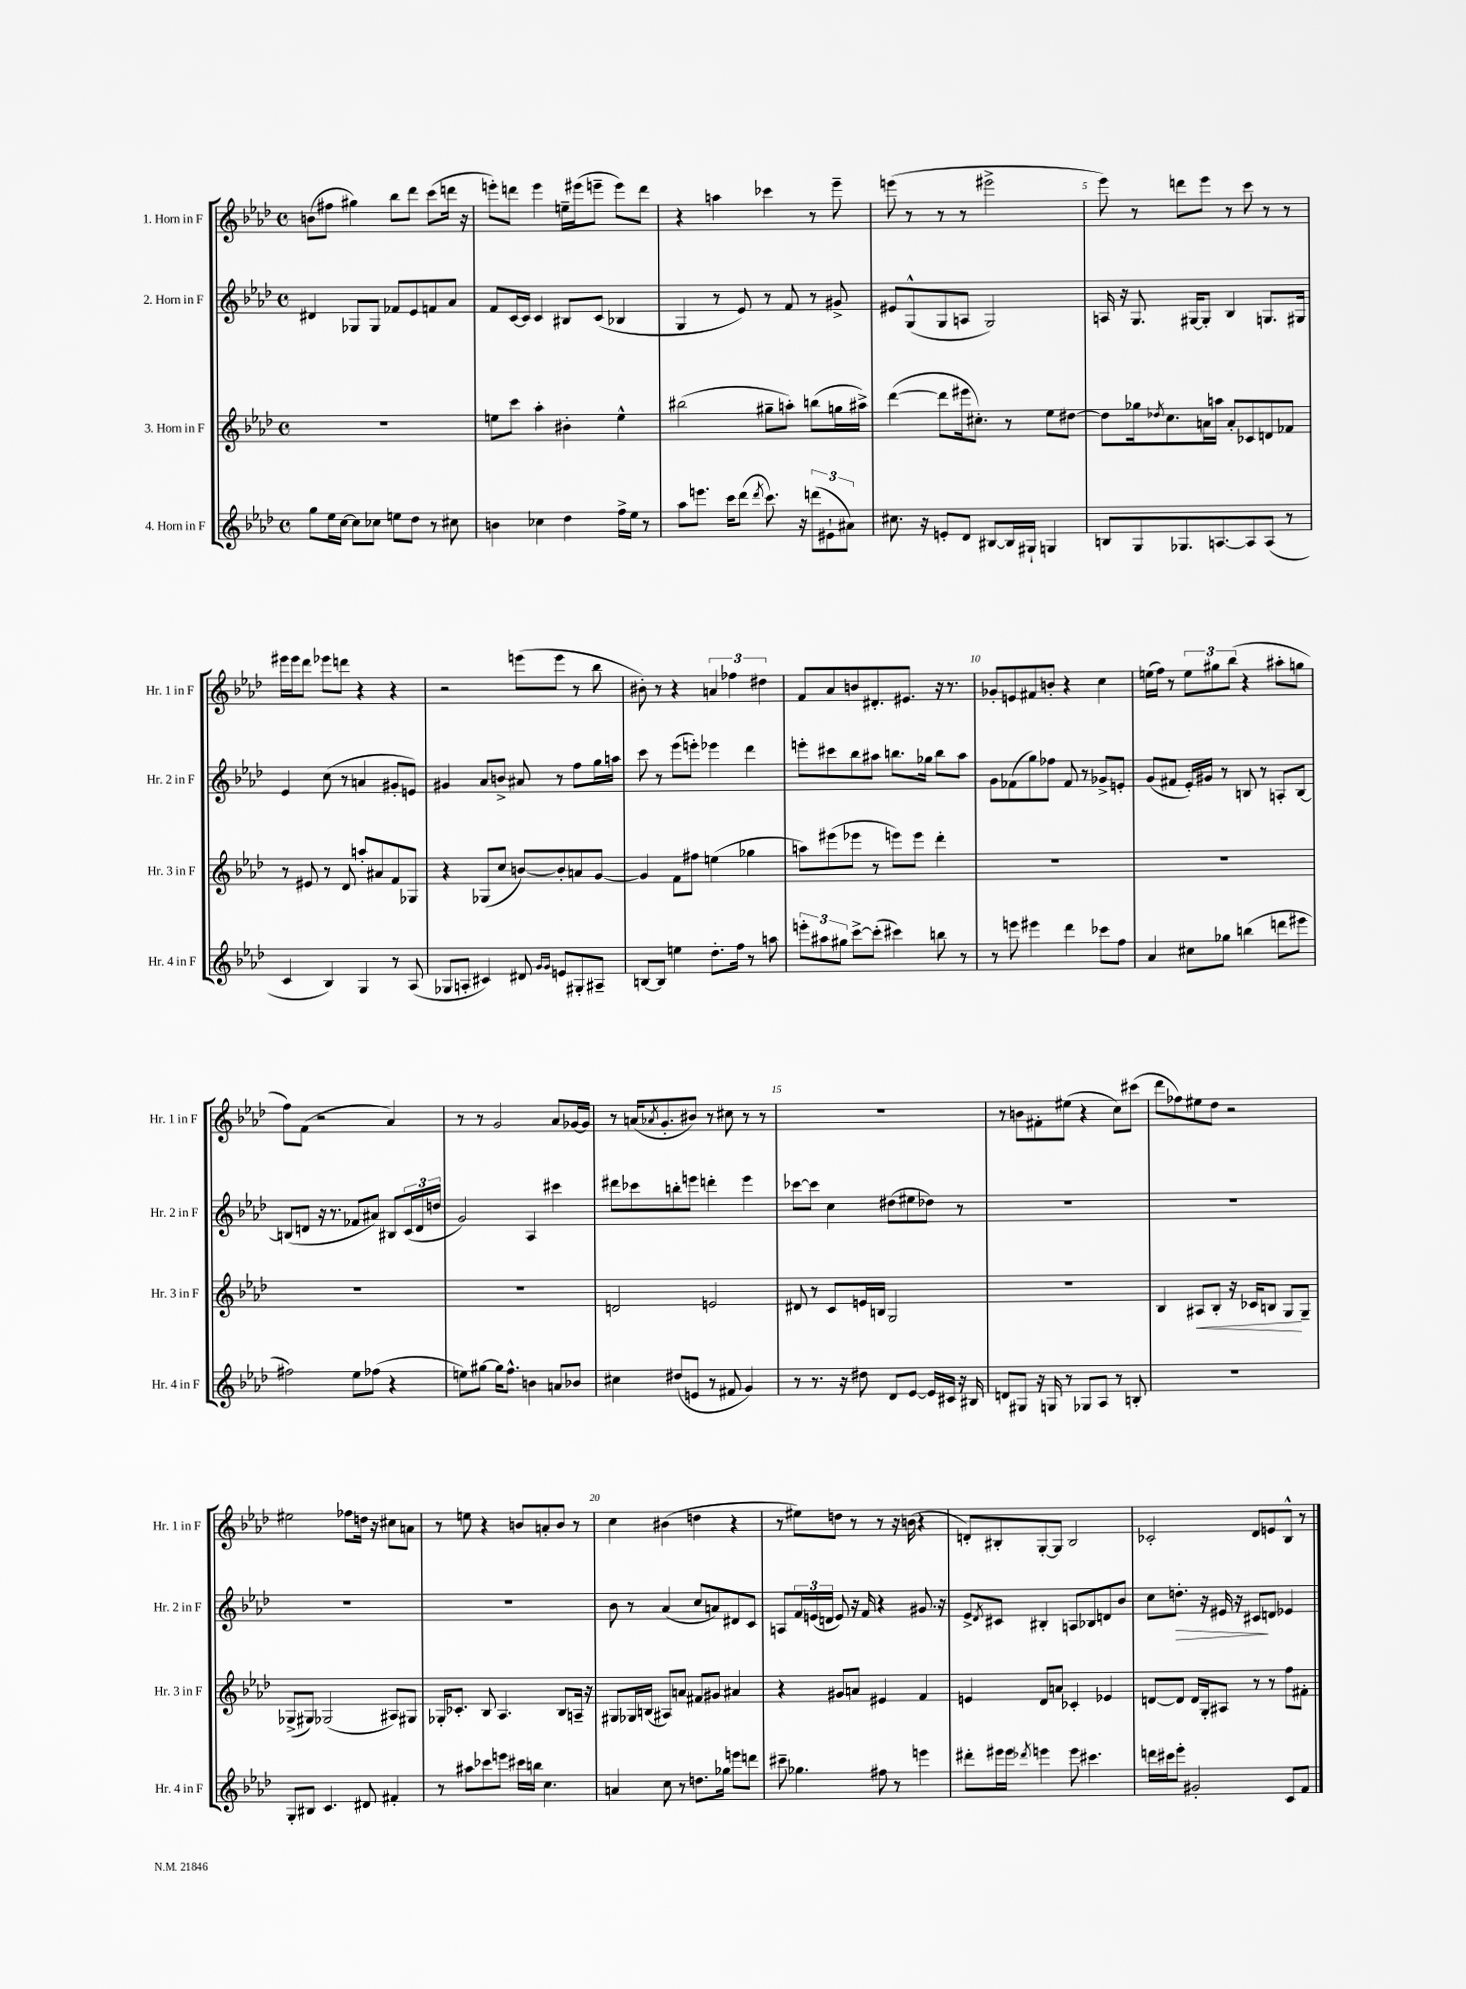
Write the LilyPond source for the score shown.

<<
\new StaffGroup <<
\new Staff = "s0" \with { instrumentName = "1. Horn in F" shortInstrumentName = "Hr. 1 in F" } {
    \clef treble \key aes \major \defaultTimeSignature \time 4/4
    b'8( fis''8 gis''4) bes''8 des'''8 c'''8( d'''16 r16 |
    e'''8-.) d'''8 e'''4 e''16-- eis'''16( e'''8-- e'''8) d'''8 |
    r4 a''4 ces'''4 r8 ees'''8-- |
    e'''8( r8 r8 r8 eis'''2-> |
    ees'''8) r8 d'''8 ees'''8 r8 c'''8 r8 r8 |
    eis'''16 eis'''16 des'''8 ees'''8 d'''8 r4 r4 |
    r2 e'''8( e'''8 r8 bes''8 |
    bis'8-.) r8 r4 \tuplet 3/2 { a'4 fes''4 dis''4 } |
    f'8 aes'8 b'8 dis'8.-. eis'8. r16 r8. |
    ges'8-. e'8 fis'8 b'8-. r4 c''4 |
    e''16( f''16) r8 \tuplet 3/2 { e''8 gis''8 bes''8( } r4 ais''8-. g''8 |
    f''8) f'8( r2 aes'4) |
    r8 r8 g'2 aes'8 ges'16~ ges'16 |
    r8 a'16( \acciaccatura { aes'8 } g'8.-. bis'8) r8 cis''8 r8 r8 |
    R1 |
    r8 b'8 fis'8-. eis''8( r4 c''8) cis'''8( |
    des'''8 fes''8) eis''8 des''8 r2 |
    eis''2 fes''8 d''16 r16 cis''8 a'8 |
    r8 e''8 r4 b'8 a'8-. b'8 r8 |
    c''4 bis'4( d''4 r4 |
    r8 eis''8) d''8 r8 r8 r16 b'16( r4 |
    d'8-.) bis8-. g8~-. g8 bis2 |
    ces'2-. des'8 e'8 bes8-^ r8 \bar "|." |
}
\new Staff = "s1" \with { instrumentName = "2. Horn in F" shortInstrumentName = "Hr. 2 in F" } {
    \clef treble \key aes \major \defaultTimeSignature \time 4/4
    dis'4 ges8 ges8 fes'8 ees'8 f'8 aes'8 |
    f'8 c'16~ c'16 c'4 bis8 c'8( bes4 |
    g4 r8 ees'8) r8 f'8 r8 gis'8-> |
    eis'8 g8-^( g8 a8 g2) |
    a16 r16 g8. gis16~ gis8-. bes4 g8. gis16 |
    ees'4 c''8( r8 a'4 gis'8-. e'8) |
    gis'4 aes'8 b'8-> ais'8 r8 f''8 g''16 a''16 |
    c'''8 r8 ees'''8( e'''8-.) ees'''4 des'''4 |
    e'''8-. cis'''8 bes''8 ais''8 b''8. ges''16 b''8 ais''8 |
    g'8 fes'8( g''8) fes''8 fes'8 r8 ges'8-> e'8-. |
    g'8( fis'8 ees'16-.) gis'16 r8 b8 r8 a8-. b8~ |
    b8( d'8 r16 r8. fes'8 ais'8) bis8 \tuplet 3/2 { c'16( d'16 d''16 } |
    g'2) aes4 cis'''4 |
    dis'''8 ces'''8 b''8-. e'''8 d'''4-. e'''4 |
    ces'''8~ ces'''8 c''4 dis''8( eis''8 des''8) r8 |
    R1 |
    R1 |
    R1 |
    R1 |
    bes'8 r8 aes'4( c''8 a'8) dis'8 c'8 |
    a8 \tuplet 3/2 { f'16 e'16( d'16 } e'8) r16 f'16 r4 gis'8. r16 |
    ees'8-> \acciaccatura { des'8 } cis'8 bis4-. a8 bes8 d'8 bes'8 |
    c''8 d''8.-.\> r16 eis'16 r16 cis'8\! d'8 ees'4 \bar "|." |
}
\new Staff = "s2" \with { instrumentName = "3. Horn in F" shortInstrumentName = "Hr. 3 in F" } {
    \clef treble \key aes \major \defaultTimeSignature \time 4/4
    R1 |
    e''8 c'''8 aes''4-. bis'4-. e''4-^ |
    bis''2( gis''8-- a''8-.) b''8( g''16 ais''16->) |
    des'''4~( des'''8 eis'''16 cis''8.-.) r8 ees''8 dis''8~ |
    dis''8 ges''16 \acciaccatura { des''8 } c''8. a'16 a''16 a'8-. ces'8 d'8 fes'8 |
    r8 eis'8 r8 des'8 a''8-. ais'8 f'8 ges8 |
    r4 ges8( c''8 b'8~) b'8-. a'8 g'8~ |
    g'4 f'8 fis''8 e''4( ges''4 |
    a''8) eis'''8( ees'''8 r8 e'''8) e'''8 des'''4-. |
    R1 |
    R1 |
    R1 |
    R1 |
    d'2 e'2 |
    dis'8 r8 c'8 e'16 b16 g2 |
    R1 |
    bes4 ais8\< bes8-. r16 ces'16 b8 g8\! g8-- |
    ges8->( gis8) ges2( ais8) gis8 |
    ges16-. ces'8.-. bes8 aes4. bes8 a16-- r16 |
    gis8 ges16 b16( ais8) a'8 fis'8 gis'8 ais'4 |
    r4 gis'8 a'8 eis'4 f'4 |
    e'4 des'8 a'8 ces'4-. ees'4 |
    d'8~ d'8 d'16 g16-. ais8 r8 r8 f''8 fis'8-. \bar "|." |
}
\new Staff = "s3" \with { instrumentName = "4. Horn in F" shortInstrumentName = "Hr. 4 in F" } {
    \clef treble \key aes \major \defaultTimeSignature \time 4/4
    g''8 ees''16 c''16~ c''8 ces''8 e''8 des''8 r8 cis''8 |
    b'4 ces''4 des''4 f''16-> ees''16 r8 |
    aes''8 e'''8. c'''16 des'''8( \acciaccatura { des'''8 } c'''8.) r16 \tuplet 3/2 { d'''8( eis'8-! ais'8) } |
    cis''8. r16 e'8-. des'8 bis8~ bis16 gis16-! g4 |
    b8 g8 ges8. a8.~ a8 a8( r8 |
    c'4 bes4) g4 r8 aes8( |
    ges8 a8-. cis'4) dis'8 \grace { g'16 g'16 } e'8 gis8-. ais8-- |
    b8~ b8 e''4 des''8.-. f''16 r8 a''8 |
    \tuplet 3/2 { e'''8-. ais''8 gis''8 } c'''8~-> c'''8-.( cis'''4) b''8 r8 |
    r8 e'''8 eis'''4 des'''4 ces'''8 f''8 |
    aes'4 cis''8 ges''8 b''4( d'''8 eis'''8 |
    fis''2) ees''8 fes''8( r4 |
    e''8) gis''8~ gis''16 f''8.-^ b'4 a'8 bes'8 |
    cis''4 dis''8( e'8 r8 fis'8 g'4) |
    r8 r8. r16 dis''8 des'8 ees'8~ ees'16 cis'16 r16 bis16 |
    d'8 gis8 r16 g16 r8 ges8 aes8 r8 b8-. |
    r1 |
    g8-. bis8 c'4. dis'8 fis'4-. |
    r8 ais''8 ces'''8 e'''8 cis'''16 b''16 c''4. |
    a'4 c''8 r8 d''8. ges''16 e'''8 d'''8 |
    cis'''8-- ges''4. fis''8 r8 e'''4 |
    dis'''8-. eis'''16 eis'''16 \acciaccatura { des'''8 } e'''4 e'''8 cis'''4. |
    d'''16 cis'''16 ees'''8-. gis'2-. c'8 f'8 \bar "|." |
}
>>
>>
\layout { \context { \Score \override BarNumber.break-visibility = ##(#f #t #t) barNumberVisibility = #(every-nth-bar-number-visible 5) } }
